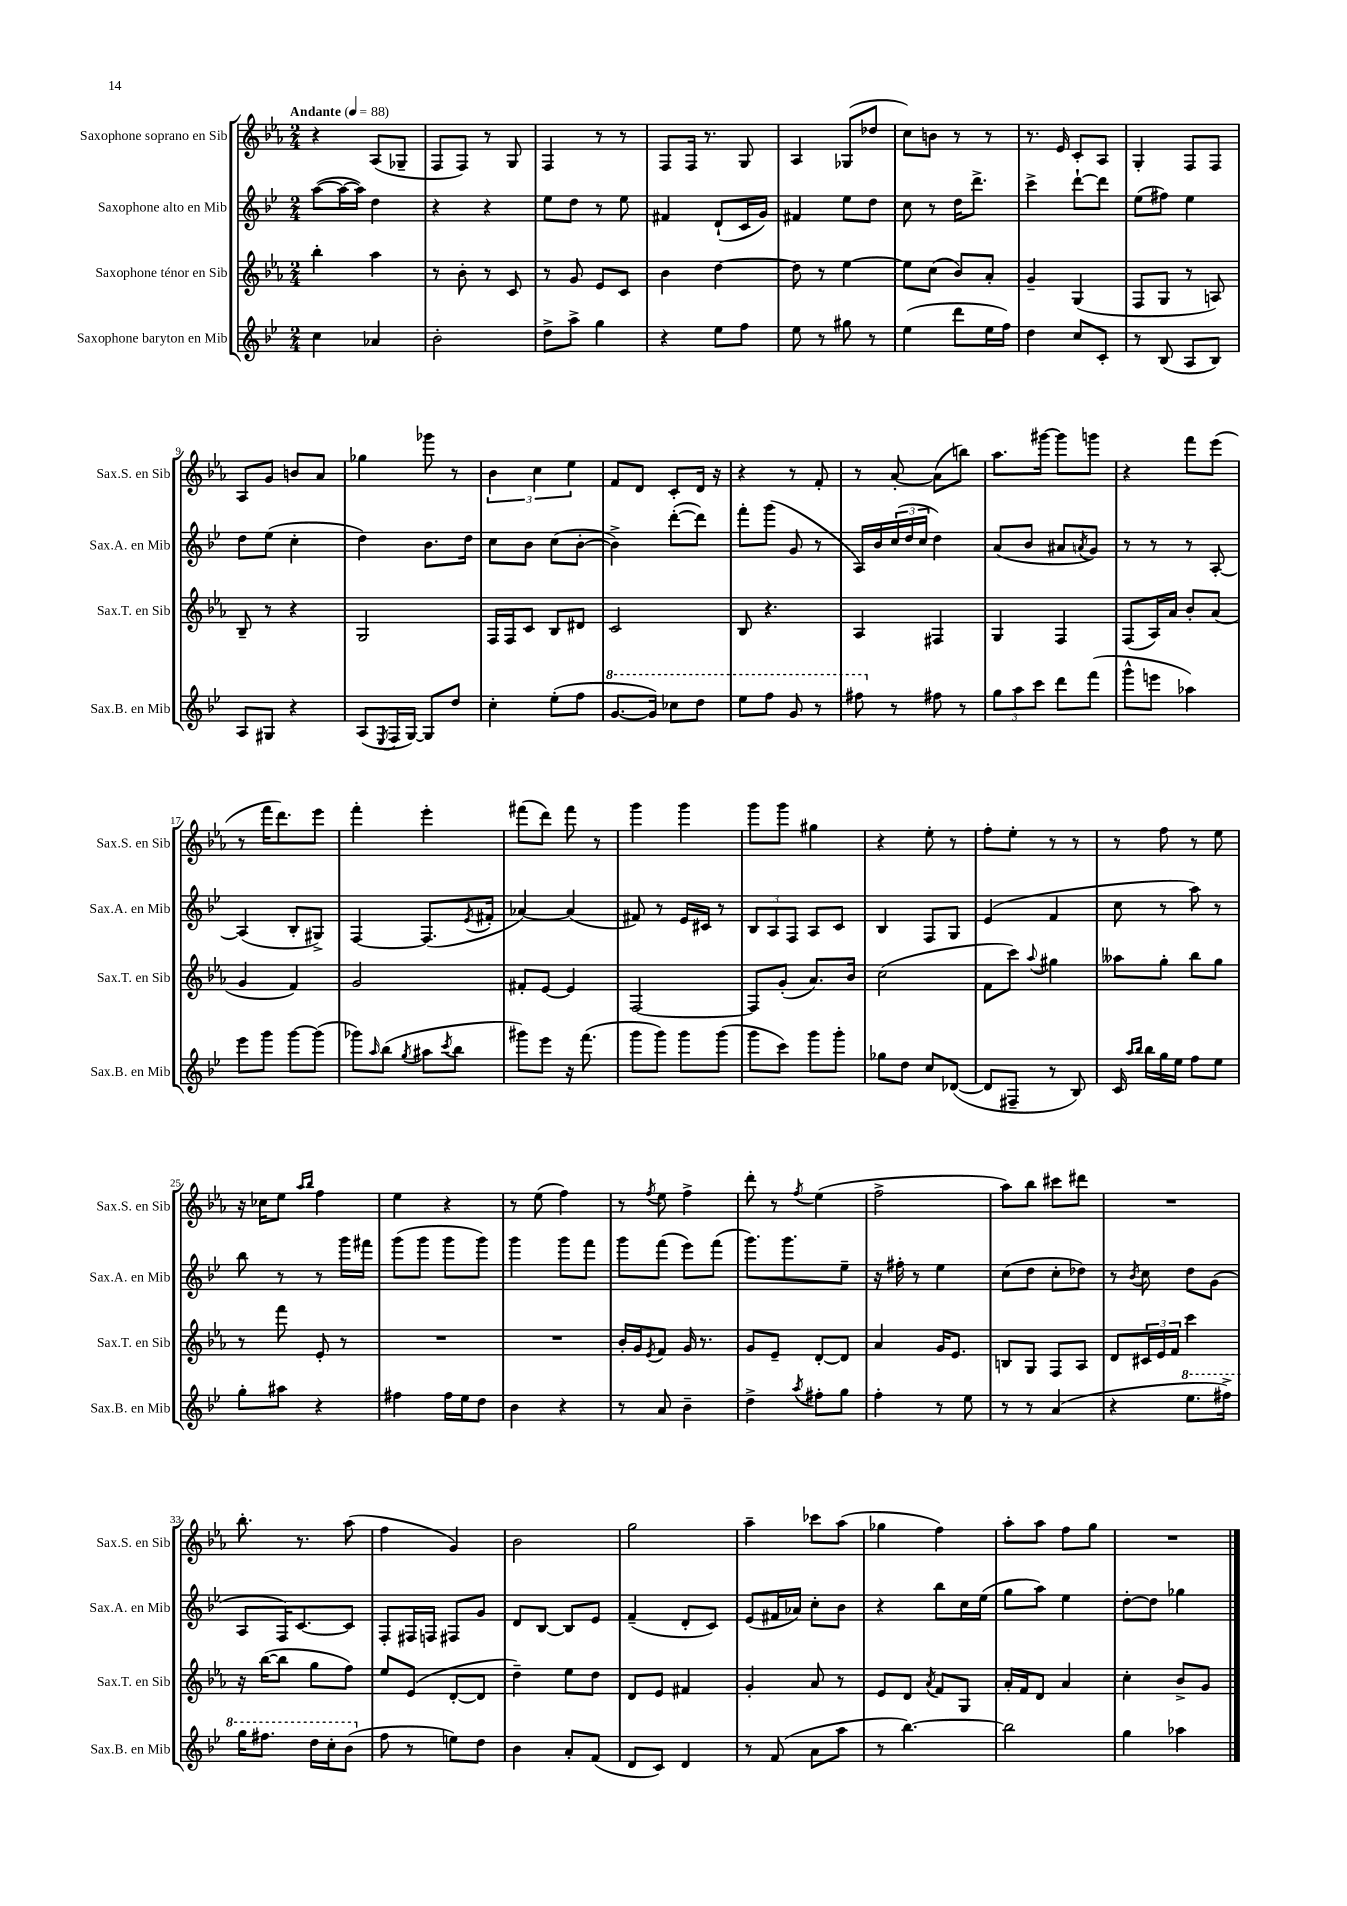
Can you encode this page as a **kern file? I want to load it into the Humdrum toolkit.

**kern	**kern	**kern	**kern
*part4	*part3	*part2	*part1
*staff4	*staff3	*staff2	*staff1
*I"Saxophone baryton en Mib	*I"Saxophone ténor en Sib	*I"Saxophone alto en Mib	*I"Saxophone soprano en Sib
*I'Sax.B. en Mib	*I'Sax.T. en Sib	*I'Sax.A. en Mib	*I'Sax.S. en Sib
*clefG2	*clefG2	*clefG2	*clefG2
*k[b-e-]	*k[b-e-a-]	*k[b-e-]	*k[b-e-a-]
*M2/4	*M2/4	*M2/4	*M2/4
*MM88	*MM88	*MM88	*MM88
=1	=1	=1	=1
!	!	!	!LO:TX:a:B:t=Andante
4cc\	4bb-'\	([8aa\L	4r
.	.	16aa\L_	.
.	.	16aa\JJ])	.
4a-X/	4aa-\	4dd\	(8A-/L
.	.	.	8G-X~/J
=2	=2	=2	=2
2b-'\	8r	4r	8F/L
.	8b-'\	.	8F/J)
.	8r	4r	8r
.	8c/	.	8G/
=3	=3	=3	=3
8dd^\L	8r	8ee-\L	4F/
8aa^\J	8g/	8dd\J	.
4gg\	8e-/L	8r	8r
.	8c/J	8ee-\	8r
=4	=4	=4	=4
4r	4b-\	4f#X/	8F/L
.	.	.	16F/Jk
.	.	.	8.r
8ee-\L	[4dd\	(8d`/L	.
8ff\J	.	16c/L	8G/
.	.	16g/JJ)	.
=5	=5	=5	=5
8ee-\	8dd\]	4f#X/	4A-/
8r	8r	.	.
8gg#X\	[4ee-\	8ee-\L	(8G-X/L
8r	.	8dd\J	8dd-X/J
=6	=6	=6	=6
(4ee-\	8ee-\L]	8cc\	8cc\L)
.	(8cc\J	8r	8bn\J
8ddd\L	8b-/L)	16dd\KL	8r
.	.	8.ddd^\J	.
16ee-\L	8a-'/J	.	8r
16ff\JJ)	.	.	.
=7	=7	=7	=7
4dd\	4g~/	4ccc^\	8.r
.	.	.	16e-/
8cc/L	(4G/	[8ddd`\L	8c'/L
8c'/J	.	8ddd\J]	8A-/J
=8	=8	=8	=8
8r	8F/L	(8ee-\L	4G'/
(8B-/	8G/J	8ff#X\J)	.
8A/L	8r	4ee-\	8F/L
8B-/J)	8An/)	.	8F/J
!!LO:LB:g=z
=9	=9	=9	=9
8A/L	8B-~/	8dd\L	8A-/L
8G#X/J	8r	(8ee-\J	8g/J
4r	4r	4cc'\	8bn/L
.	.	.	8a-/J
=10	=10	=10	=10
(8A/L	2G/	4dd\)	4gg-X\
8qE-/	.	.	.
16F/L	.	.	.
[16G/JJ)	.	.	.
8G/L]	.	8.b-\L	8ggg-X\
8dd/J	.	.	8r
.	.	16dd\Jk	.
=11	=11	=11	=11
4cc'\	16F/LL	8cc\L	6b-\
.	16F/J	.	.
.	8c/J	8b-\J	.
.	.	.	6cc\
(8ee-'\L	8B-/L	(8cc\L	.
.	.	.	6ee-\
8ff\J	8d#X/J	[8b-'\J	.
=12	=12	=12	=12
*8va	*	*	*
[8.gg/L	2c/	4b-^\])	8f/L
.	.	.	8d/J
16gg/Jk])	.	.	.
8ccc-X\L	.	([8ddd'\L	8c'/L
8ddd\J	.	8ddd\J])	16d/Jk
.	.	.	16r
=13	=13	=13	=13
8eee-\L	8B-/	8fff'\L	4r
8fff\J	4.r	(8ggg\J	.
8gg/	.	8g/	8r
8r	.	8r	8f'/
=14	=14	=14	=14
8fff#X\	4A-/	16A/LL)	8r
.	.	16b-/	.
*X8va	*	*	*
8r	.	(24cc/	[8a-'/
.	.	24dd/	.
.	.	24cc/JJ	.
8ff#X\	4F#X/	4dd\)	(8a-\L]
8r	.	.	8bbn\J)
=15	=15	=15	=15
12gg\L	4G/	(8a/L	8.aa-\L
12aa\	.	.	.
.	.	8b-/J	.
12ccc\J	.	.	.
.	.	.	[16ggg#X\Jk
8ddd\L	4F/	8a#X/L	8ggg#\L]
.	.	8qan/	.
(8fff\J	.	8g/J)	8gggn\J
=16	=16	=16	=16
8ggg^^\L	(8F/L	8r	4r
8eeen\J	16A-/L)	8r	.
.	16a-/JJ	.	.
4aa-X\)	8b-'/L	8r	8fff\L
.	(8a-/J	[8A'/	(8eee-\J
!!LO:LB:g=z
=17	=17	=17	=17
8eee-\L	4g/	(4A/]	8r
8ggg\J	.	.	16fff\KL
.	.	.	8.ddd\)
[8ggg\L	4f/)	8B-'/L	.
(8ggg\J]	.	8G#X^/J)	8eee-\J
=18	=18	=18	=18
8ggg-X\L)	2g/	[4F/	4fff'\
16qqaa/	.	.	.
(8bb-\J	.	.	.
8qgg/	.	.	.
8aa#X\L	.	(8.F/L]	4eee-'\
8qccc/	.	.	.
8bb-\J	.	.	.
.	.	8qe-/	.
.	.	16f#X'/Jk	.
=19	=19	=19	=19
8ggg#X\L)	8f#X'/L	[4a-X/)	(8fff#X\L
8eee-\J	[8e-/J	.	8ddd\J)
16r	4e-/]	(4a-/]	8fff#\
(8.fff\	.	.	.
.	.	.	8r
=20	=20	=20	=20
8ggg\L	[2F/	8f#X/)	4ggg\
8ggg\J)	.	8r	.
8ggg\L	.	16e-/LL	4ggg\
.	.	16c#X/JJ	.
(8ggg\J	.	8r	.
=21	=21	=21	=21
8ggg\L	8F/L]	12B-/L	8ggg\L
.	.	12A/	.
8ccc\J)	(8g'/J	.	8ggg\J
.	.	12F/J	.
8ggg\L	8.a-/L)	8A/L	4gg#X\
8ggg'\J	.	8c/J	.
.	16b-/Jk	.	.
=22	=22	=22	=22
8gg-X\L	(2cc\	4B-/	4r
8dd\J	.	.	.
8cc/L	.	8F/L	8ee-'\
([8d-X/J	.	8G/J	8r
=23	=23	=23	=23
8d-/L]	8f\L	(4e-/	8ff'\L
8F#X~/J	8ccc\J)	.	8ee-'\J
.	8qqaa-/	.	.
8r	4gg#X\	4f/	8r
8B-/)	.	.	8r
=24	=24	=24	=24
16c/	8aa--X\L	8cc\	8r
16qqaa/LL	.	.	.
16qqbb-/JJ	.	.	.
16bb-\LL	.	.	.
16gg\	8gg'\J	8r	8ff\
16ee-\JJ	.	.	.
8ff\L	8bb-\L	8aa\)	8r
8ee-\J	8gg\J	8r	8ee-\
!!LO:LB:g=z
=25	=25	=25	=25
8gg'\L	8r	8bb-\	16r
.	.	.	16cc-X\KL
8aa#X\J	8fff\	8r	8ee-\J
.	.	.	16qqaa-/LL
.	.	.	16qqbb-/JJ
4r	8e-'/	8r	4ff\
.	8r	16ggg\LL	.
.	.	16fff#X\JJ	.
=26	=26	=26	=26
4ff#X\	2r	(8ggg\L	4ee-\
.	.	8ggg\J	.
16ff#\LL	.	8ggg\L	4r
16ee-\J	.	.	.
8dd\J	.	8ggg\J)	.
=27	=27	=27	=27
4b-\	2r	4ggg\	8r
.	.	.	(8ee-\
4r	.	8ggg\L	4ff\)
.	.	8fff\J	.
=28	=28	=28	=28
8r	16b-'/LL	8ggg\L	8r
.	16g/J	.	.
.	8qe-/	.	8qff/
8a/	8f/J	(8fff\J	8ee-\
4b-~\	16g/	8eee-\L)	4ff^\
.	8.r	.	.
.	.	(8fff\J	.
=29	=29	=29	=29
4dd^\	8g/L	8.ggg\L)	8ddd'\
.	8e-~/J	.	8r
.	.	8.ggg\	.
8qaa/	.	.	8qff/
8ff#X'\L	[8d'/L	.	(4ee-\
8gg\J	8d/J]	8ee-~\J	.
=30	=30	=30	=30
4ff'\	4a-/	16r	2ff^\
.	.	16ff#X'\	.
.	.	8r	.
8r	16g/KL	4ee-\	.
.	8.e-/J	.	.
8ee-\	.	.	.
=31	=31	=31	=31
8r	8Bn/L	(8cc\L	8aa-\L)
8r	8G/J	8dd\J	8bb-\J
(4a/	8F/L	8cc'\L	8ccc#X\L
.	8A-/J	8dd-X\J)	8ddd#X\J
=32	=32	=32	=32
4r	8d/L	8r	2r
.	.	8qb-/	.
.	24c#X/L	8cc\	.
.	24e-/	.	.
.	24f/JJ	.	.
*8va	*	*	*
8.eee-\L	4ccc\	8dd\L	.
.	.	(8g\J	.
16fff#X^\Jk)	.	.	.
!!LO:LB:g=z
=33	=33	=33	=33
16ggg\KL	16r	8A/L	8.bb-'\
8.fff#X\J	([16bb-\KL	.	.
.	8bb-\J]	16F/K)	.
.	.	[8.c/	8.r
16ddd\LL	8gg\L	.	.
16ccc'\J	.	.	.
(8bb-\J	8ff\J)	8c/J]	(8aa-\
=34	=34	=34	=34
*X8va	*	*	*
8ff\	8ee-/L	8F'/L	4ff\
8r	(8e-/J	16F#X/L	.
.	.	16Fn/JJ	.
8een\L)	[8d'/L	8F#X/L	4g/)
8dd\J	8d/J]	8g/J	.
=35	=35	=35	=35
4b-\	4dd~\)	8d/L	2b-\
.	.	[8B-/J	.
8a'/L	8ee-\L	8B-/L]	.
(8f/J	8dd\J	8e-/J	.
=36	=36	=36	=36
8d/L	8d/L	(4f~/	2gg\
8c/J)	8e-/J	.	.
4d/	4f#X/	8d'/L	.
.	.	8c/J)	.
=37	=37	=37	=37
8r	4g'/	(8e-/L	4aa-~\
(8f/	.	16f#X/L	.
.	.	16a-X/JJ)	.
8a\L	8a-/	8cc'\L	8ccc-X\L
8aa\J	8r	8b-\J	(8aa-\J
=38	=38	=38	=38
8r	8e-/L	4r	4gg-X\
[4.bb-\)	8d/J	.	.
.	8qa-/	.	.
.	8f/L	8bb-\L	4ff\)
.	8G/J	16cc\L	.
.	.	(16ee-\JJ	.
=39	=39	=39	=39
2bb-\]	16a-'/LL	8gg\L	8aa-'\L
.	16f/J	.	.
.	8d/J	8aa\J)	8aa-\J
.	4a-/	4ee-\	8ff\L
.	.	.	8gg\J
=40	=40	=40	=40
4gg\	4cc'\	[8dd'\L	2r
.	.	8dd\J]	.
4aa-X\	8b-^/L	4gg-X\	.
.	8g/J	.	.
==	==	==	==
*-	*-	*-	*-
